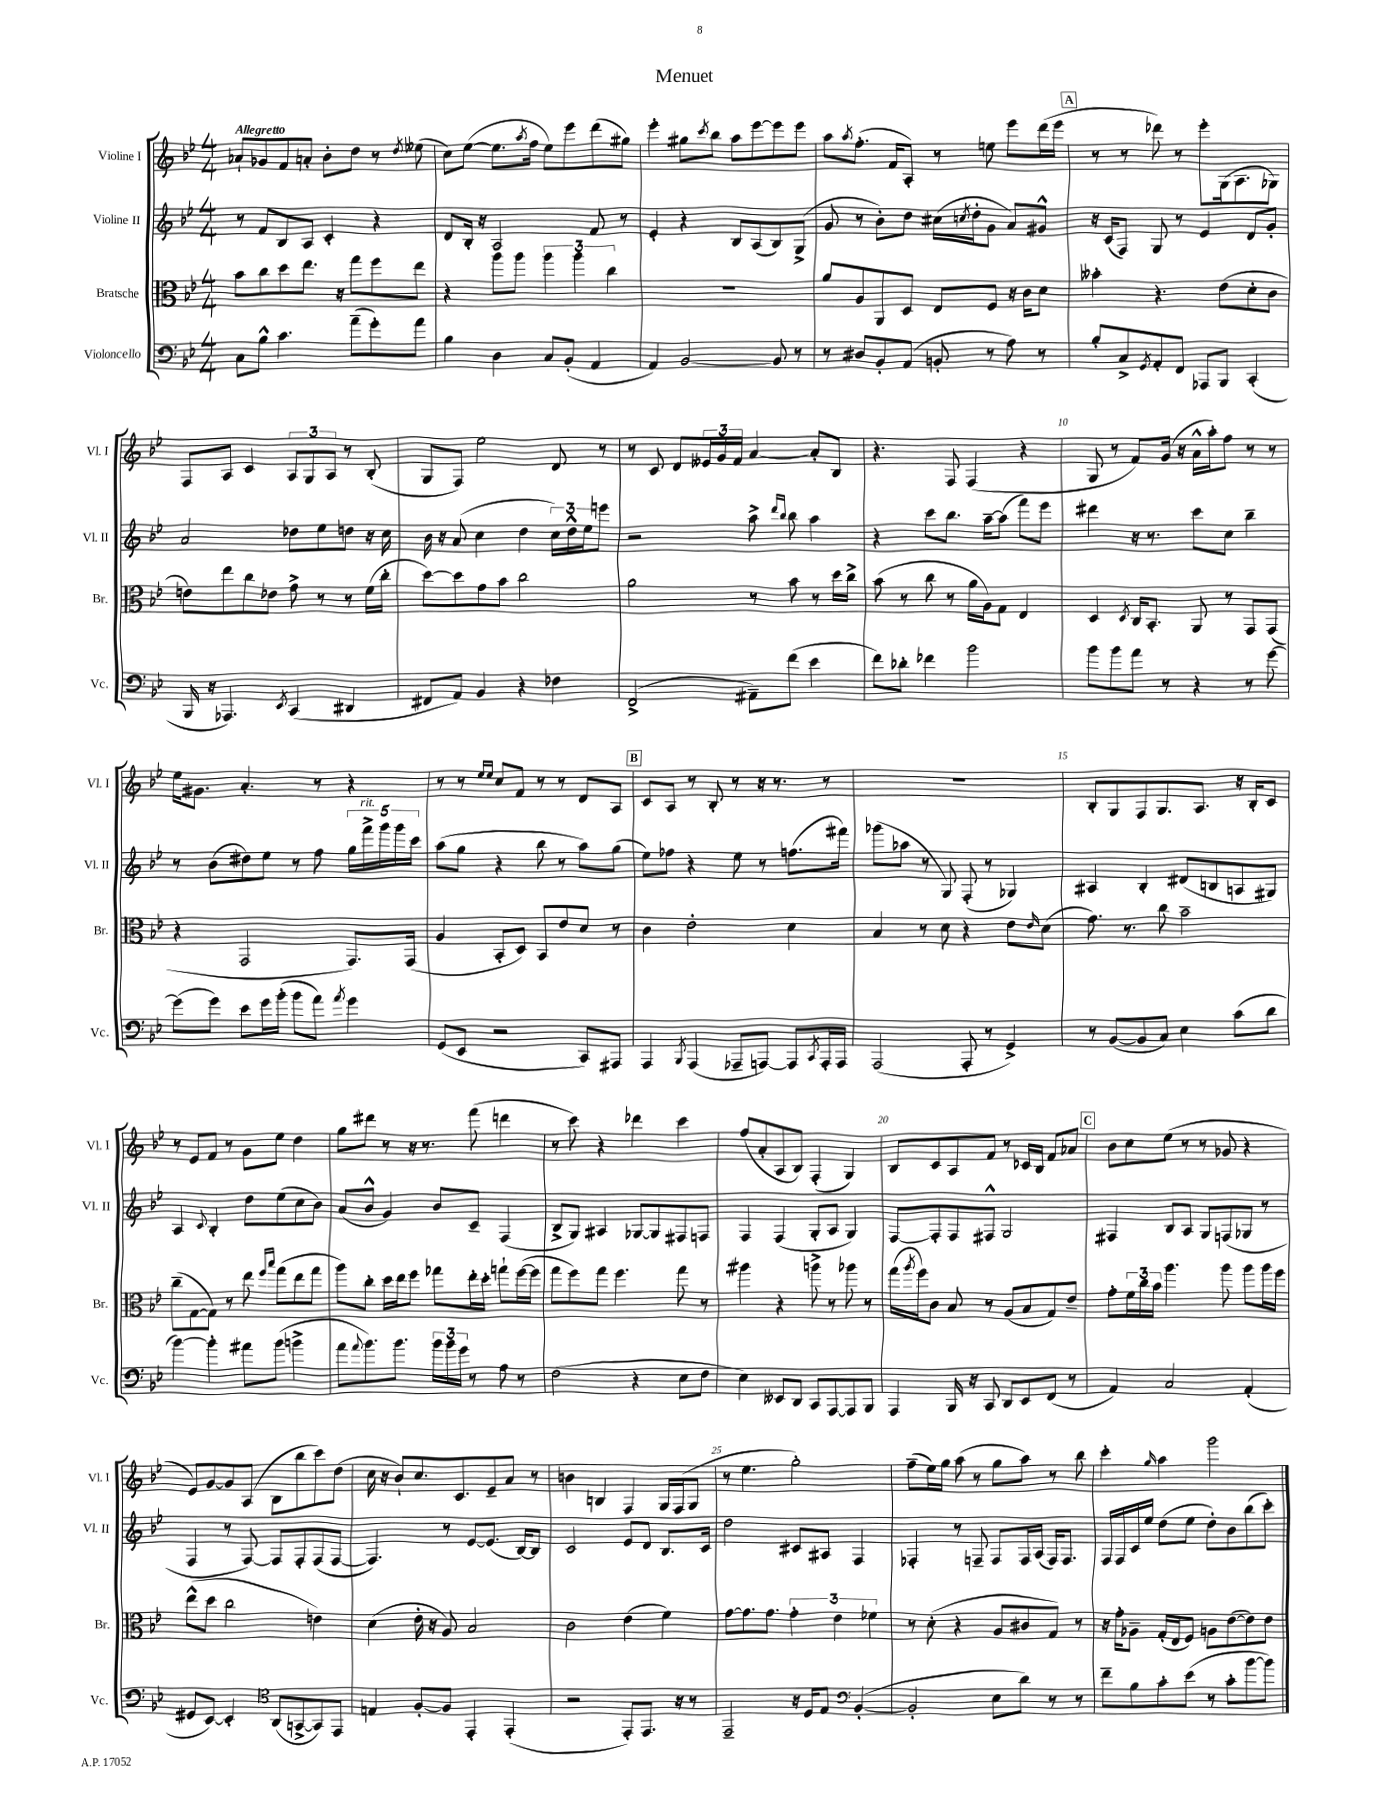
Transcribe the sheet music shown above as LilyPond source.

\header { title = "Menuet" }
<<
\new StaffGroup <<
\new Staff = "s0" \with { instrumentName = "Violine I" shortInstrumentName = "Vl. I" } {
    \clef treble \key bes \major \numericTimeSignature \time 4/4 \tempo "Allegretto"
    aes'8-! ges'8 f'8 a'8-. bes'8-. d''8 r8 \acciaccatura { d''8 } eeses''8( |
    c''8) ees''8~( ees''8. \acciaccatura { a''8 } f''16 ees''8) ees'''8 d'''8( gis''8) |
    ees'''4-. gis''8 \acciaccatura { c'''8 } bes''8 a''8 ees'''8~ ees'''8 ees'''8 |
    a''8 \acciaccatura { a''8 } f''8.-.( f'16 a8-.) r8 e''8 ees'''8 d'''16( ees'''16 |
    \mark \markup { \box "A" } r8 r8 des'''8) r8 ees'''8-. g16( a8. ges8) |
    f8 a8 c'4 \tuplet 3/2 { a8 g8 a8 } r8 bes8-.( |
    g8 f8) ees''2 d'8 r8 |
    r8 c'8 d'8 \tuplet 3/2 { eeses'16 g'16 f'16 } a'4~ a'8-. bes8 |
    r4. f8 f4( r4 |
    g8 r8 f'8) g'16( r16 a'16-^ a''16-.) f''8 r8 r8 |
    ees''16 gis'8. a'4.-. r8 r4 |
    r8 r8 \grace { ees''16 ees''16 } c''8 f'8 r8 r8 d'8 a8 |
    \mark \markup { \box "B" } c'8 a8 r8 bes8-. r8 r16 r8. r8 |
    R1 |
    bes8-. g8 f8 g8. a8. r16 bes16-. c'8 |
    r8 ees'8 f'8 r8 g'8 ees''8 d''4 |
    g''8 dis'''8 r8 r16 r8. f'''8( d'''4 |
    r8 c'''8) r4 des'''4 c'''4 |
    f''8( a'8-. a8 bes8) f4-.( g4) |
    bes8 c'8 a8 f'8 r8 ces'16 bes16 f'8 aes'8 |
    \mark \markup { \box "C" } bes'8 c''8 ees''8( r8 r8 ges'8 r4 |
    ees'8) g'8~ g'8 a8( bes8 bes''8 c'''8) d''8( |
    c''16 r16 bes'8-!) c''8. c'8. ees'8-- a'8 r8 |
    b'4 b4 f4 g16 f16( g8 |
    r8 ees''4. g''2-.) |
    f''8--( ees''16) g''16 a''8( r8 g''8 a''8) r8 bes''8 |
    c'''4-. \grace { g''16 } a''4 g'''2 \bar "|." |
}
\new Staff = "s1" \with { instrumentName = "Violine II" shortInstrumentName = "Vl. II" } {
    \clef treble \key bes \major \numericTimeSignature \time 4/4
    r8 f'8 bes8 a8 c'4-. r4 |
    d'8 bes16-. r16 a2 f'8 r8 |
    ees'4-. r4 bes8 a8( bes8) g8->( |
    g'8 r8 bes'8-.) d''8 cis''16( \acciaccatura { c''8 } d''16-. g'8 a'8) gis'8-^ |
    \mark \markup { \box "A" } r16 c'16( f8) g8 r8 ees'4 d'8 g'8-. |
    a'2 des''8 ees''8 d''8 r16 c''16 |
    bes'16 r16 a'8( c''4 d''4 \tuplet 3/2 { c''16) d''16-^ ees''16 } e'''8 |
    r2 a''8-> \grace { d'''16 bes''16 } bes''8 a''4 |
    r4 c'''8 bes''8. a''16~-- a''8( f'''8) ees'''8 |
    dis'''4 r16 r8. c'''8 c''8 bes''4-- |
    r8 bes'8( dis''8) ees''8 r8 f''8 \tuplet 5/4 { g''16 f'''16->^\markup { \italic "rit." } g'''16 g'''16 c'''16 } |
    a''8( g''8 r4 bes''8 r8 a''8) g''8( |
    \mark \markup { \box "B" } ees''8) fes''8 r4 ees''8 r8 f''8.( fis'''16) |
    ges'''8( aes''8 r8 g8) f8-.( r8 ges4) |
    ais4 bes4-. dis'8( b8 a8 gis8) |
    a4 \appoggiatura { c'8 } bes4-. d''8 ees''8( c''8 bes'8) |
    a'8( bes'8-^ g'4) bes'8 c'8-- f4( |
    bes8-> g8) ais4 ges8~ ges8 fis8 f8 |
    f4 f4( g8-. a8 g4) |
    f8~ f8-. f8 fis8-^ g2 |
    \mark \markup { \box "C" } fis4 bes8 a8 g8 f8( ges8 r8 |
    f4 r8 f8~) f8 f8-. f8( f8~ |
    f4.) r8 ees'8~ ees'8.( bes16~) bes8 |
    c'2 ees'8 d'8 bes8. c'16 |
    d''2 cis'8 ais8 f4 |
    fes4-. r8 f8-- f8 f16 a16( f16) f8. |
    f16 f16 c'16 ees''16 d''8( ees''8 d''8-.) bes'8 bes''8( c'''8-.) \bar "|." |
}
\new Staff = "s2" \with { instrumentName = "Bratsche" shortInstrumentName = "Br." } {
    \clef alto \key bes \major \numericTimeSignature \time 4/4
    bes'8 c''8 d''8 ees''8. r16 g''8 f''8 ees''8 |
    r4 a''8 a''8 \tuplet 3/2 { a''4 a''4 c''4 } |
    R1 |
    a'8 a8 a,8 d8 ees8 f8 r16 c'16 d'8 |
    \mark \markup { \box "A" } beses'4-. r4. ees'8( d'8-. c'8 |
    e'8) ees''8 c''8 ees'8 g'8-> r8 r8 f'16( c''16-. |
    d''8~) d''8 g'8 bes'8 c''2 |
    a'2 r8 bes'8 r8 d''16 c''16-> |
    bes'8( r8 c''8 r8 a'16 a16) g8 ees4 |
    d4 \acciaccatura { d8 } c16 bes,8.-. a,8 r8 g,8 g,8( |
    r4 g,2 g,8.) g,16( |
    a4 bes,8-. d8) bes,8 ees'8 d'8 r8 |
    \mark \markup { \box "B" } c'4 ees'2-. d'4 |
    bes4 r8 d'8 r4 ees'8 \grace { ees'16 } d'8( |
    g'8.) r8. c''8 bes'2-- |
    c''8--( g8~ g8) r8 ees''8 \grace { f''16 bes''16 } g''8( ees''8 g''8 |
    a''8) c''8-. d''16 ees''16 f''8 ges''8 ees''16-. d''16-. g''8-! f''16~( f''16 |
    g''8 f''8) g''8 f''4. g''8 r8 |
    ais''4 r4 a''8-> r8 aes''8 r8 |
    g''16( \acciaccatura { a''8 } f''16) c'8 bes8 r8 a8( bes8 g8) ees'8-- |
    \mark \markup { \box "C" } g'8-. \tuplet 3/2 { f'16 c''16 bes'16 } a''4. a''8 a''8 a''16 f''16 |
    ees''8-^( d''8 c''2 e'4) |
    d'4( ees'16-. r16 a8) bes2 |
    c'2 ees'4( f'4) |
    g'8~ g'8. g'8. \tuplet 3/2 { g'4-. ees'4 fes'4 } |
    r8 d'8-.( r4 a8 cis'8 g8) r8 |
    r16 g'16-. aes8-- g16-.( ees16 f8) a8 ees'8~( ees'8) ees'8 \bar "|." |
}
\new Staff = "s3" \with { instrumentName = "Violoncello" shortInstrumentName = "Vc." } {
    \clef bass \key bes \major \numericTimeSignature \time 4/4
    c8 bes8-^ c'4. a'8--( g'8-.) a'8 |
    bes4 d4 c8 bes,8-.( a,4 |
    a,4) bes,2~ bes,8 r8 |
    r8 dis8 bes,8-. a,8( b,8-. r8 a8) r8 |
    \mark \markup { \box "A" } bes8-. c8-> \acciaccatura { g,8 } a,8-. f,8 aes,,8 bes,,8 c,4-.( |
    bes,,16 r16 aes,,4.) \acciaccatura { ees,8 } c,4( dis,4 |
    fis,8 a,8) bes,4 r4 fes4 |
    f,2->( ais,8--) f'8( ees'4 |
    f'8) des'8-. fes'4 bes'2 |
    bes'8 bes'8 a'8 r8 r4 r8 g'8~ |
    g'8( g'8) ees'8 g'16 bes'16-.( bes'8 a'8) \acciaccatura { a'8 } g'4 |
    g,8( ees,8 r2 c,8) ais,,8 |
    \mark \markup { \box "B" } a,,4 \acciaccatura { bes,,8 } a,,4( aes,,8-- a,,8~) a,,8 \acciaccatura { c,8 } a,,16-. a,,16 |
    a,,2( a,,8-. r8 g,4->) |
    r8 bes,8~( bes,8 c8) ees4 c'8( d'8 |
    bes'4~) bes'4-. ais'8 bes'8( b'4-> |
    a'8 \appoggiatura { a'8 } bes'8.) bes'8. \tuplet 3/2 { bes'16 bes'16 g'16 } r8 a8 r8 |
    f2( r4 ees8 f8 |
    ees4) eeses,8 d,8 c,8 a,,8~ a,,8 bes,,8 |
    a,,4 bes,,16 r16 c,8 d,8 ees,8 f,8( r8 |
    \mark \markup { \box "C" } a,4) c2 a,4-.( |
    gis,8 ees,8~) ees,4-. \clef tenor a,8( g,8~-> g,8) ees,8 |
    e4 f8~-. f8 ees,4-. ees,4-.( |
    r2 ees,8-.) ees,8. r16 r8 |
    ees,2-- r16 d16 ees8 \clef bass bes,4~-.( |
    bes,2-. ees8 d'8) r8 r8 |
    f'8-- bes8 c'8-. ees'8( r8 c'8-. bes'8~ bes'8) \bar "|." |
}
>>
>>
\layout { \context { \Score \override BarNumber.break-visibility = ##(#f #t #t) barNumberVisibility = #(every-nth-bar-number-visible 5) } }
